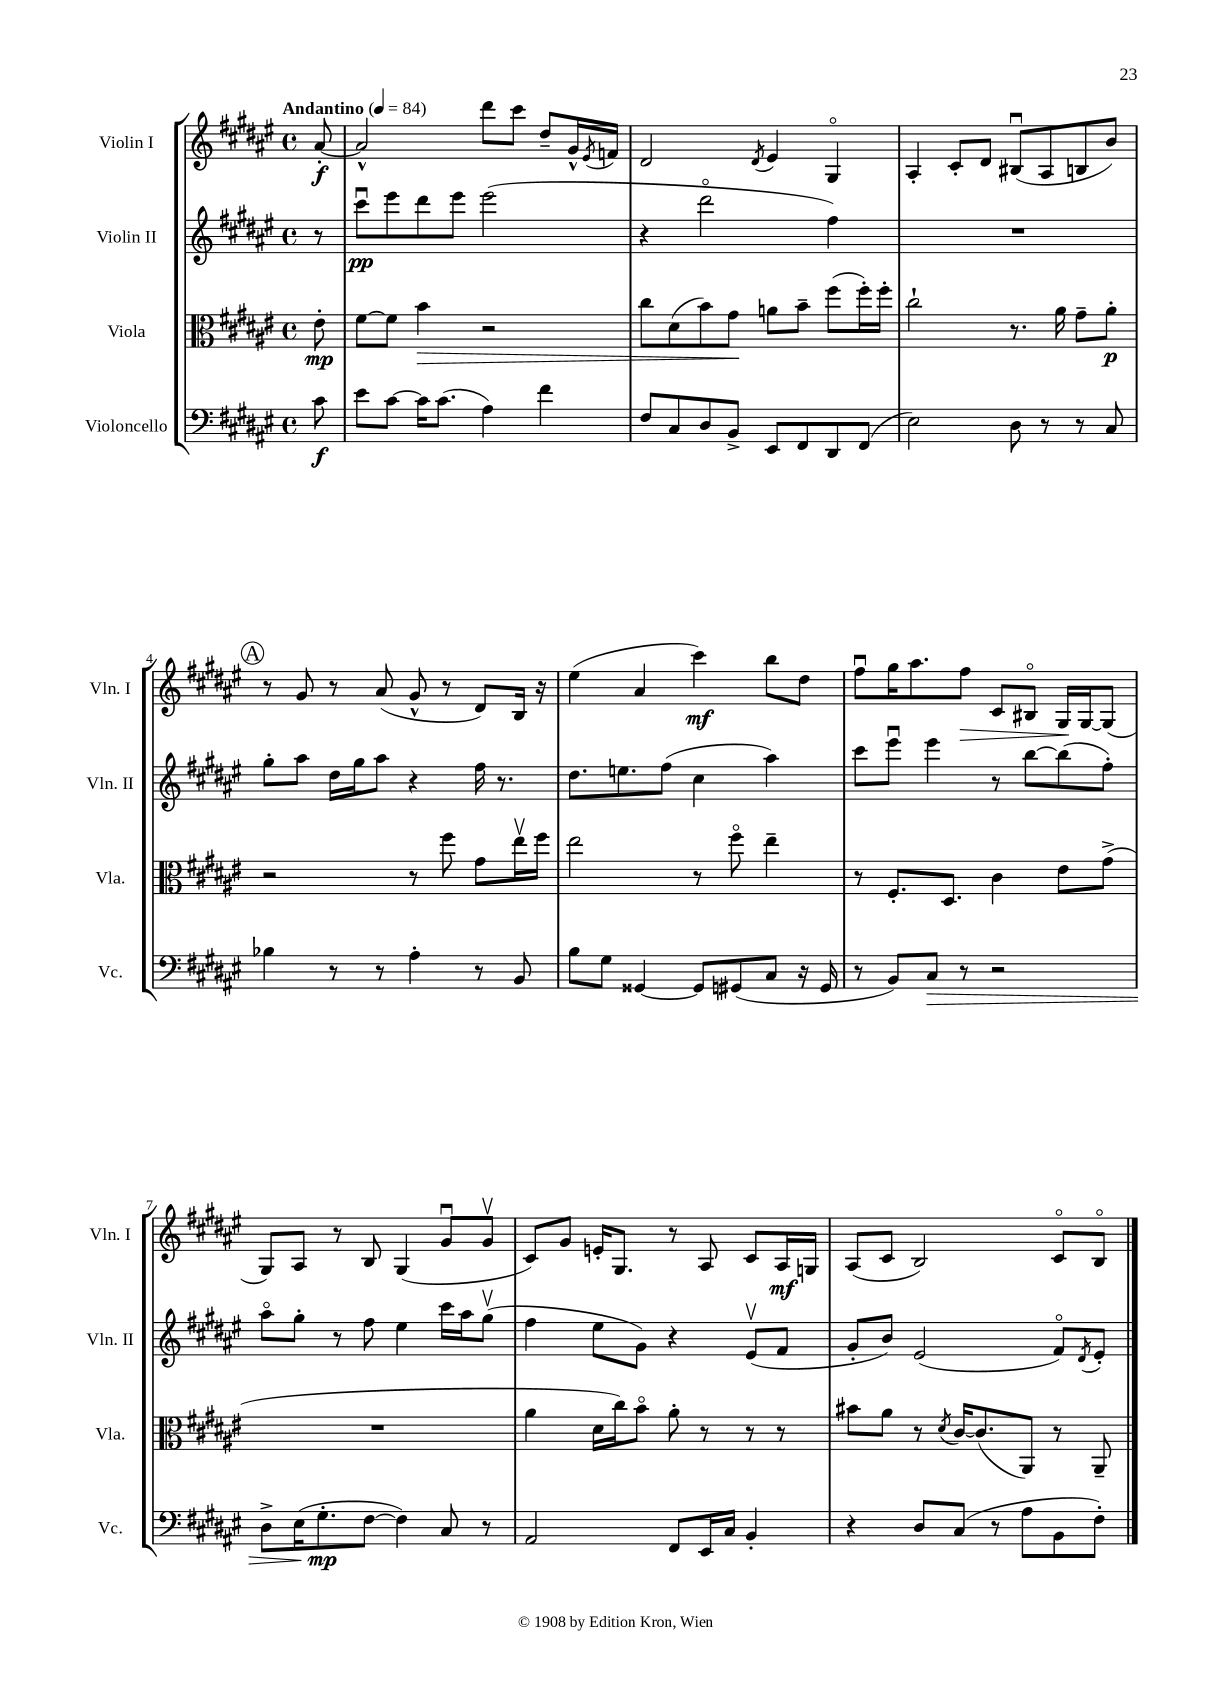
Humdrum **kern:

**kern	**dynam	**kern	**dynam	**kern	**dynam	**kern	**dynam
*part4	*part4	*part3	*part3	*part2	*part2	*part1	*part1
*staff4	*staff4	*staff3	*staff3	*staff2	*staff2	*staff1	*staff1
*I"Violoncello	*	*I"Viola	*	*I"Violin II	*	*I"Violin I	*
*I'Vc.	*	*I'Vla.	*	*I'Vln. II	*	*I'Vln. I	*
*clefF4	*	*clefC3	*	*clefG2	*	*clefG2	*
*k[f#c#g#d#a#e#]	*	*k[f#c#g#d#a#e#]	*	*k[f#c#g#d#a#e#]	*	*k[f#c#g#d#a#e#]	*
*M4/4	*	*M4/4	*	*M4/4	*	*M4/4	*
*met(c)	*	*met(c)	*	*met(c)	*	*met(c)	*
*MM84	*	*MM84	*	*MM84	*	*MM84	*
=	=	=	=	=	=	=	=
!	!	!	!	!	!	!LO:TX:a:B:t=Andantino	!
8c#\	f	8e#'\	mp	8r	.	[8a#'/	f
=1	=1	=1	=1	=1	=1	=1	=1
8e#\L	.	[8f#\L	.	8ccc#u\L	pp	2a#^^/]	.
[8c#\J	.	8f#\J]	.	8eee#\	.	.	.
!	!	!	!LO:HP:b	!	!	!	!
16c#\KL]	.	4b\	>	8ddd#\	.	.	.
(8.c#\J	.	.	.	.	.	.	.
.	.	.	.	8eee#\J	.	.	.
4A#\)	.	2r	.	(2eee#\	.	8ddd#\L	.
.	.	.	.	.	.	8ccc#\J	.
4f#\	.	.	.	.	.	8dd#~/L	.
.	.	.	.	.	.	16g#^^/L	.
.	.	.	.	.	.	8qe#/	.
.	.	.	.	.	.	16fn/JJ	.
=2	=2	=2	=2	=2	=2	=2	=2
8F#/L	.	8cc#\L	.	4r	.	2d#/	.
8C#/	.	(8d#\	.	.	.	.	.
8D#/	.	8b\)	.	2ddd#\	.	.	.
8BB^/J	.	8g#\J	.	.	.	.	.
.	.	.	.	.	.	8qd#/	.
8EE#/L	.	8an\L	]	.	.	4e#/	.
8FF#/	.	8b~\J	.	.	.	.	.
8DD#/	.	(8ff#\L	.	4ff#\)	.	4G#/	.
(8FF#/J	.	16ff#'\L)	.	.	.	.	.
.	.	16ff#'\JJ	.	.	.	.	.
=3	=3	=3	=3	=3	=3	=3	=3
2E#\)	.	2cc#`\	.	1r	.	4A#'/	.
.	.	.	.	.	.	8c#'/L	.
.	.	.	.	.	.	8d#/J	.
8D#\	.	8.r	.	.	.	(8B#Xu/L	.
8r	.	.	.	.	.	8A#/	.
.	.	16a#\	.	.	.	.	.
8r	.	8g#~\L	.	.	.	8Bn/	.
8C#/	.	8a#'\J	p	.	.	8b/J)	.
!!LO:LB:g=z
!!LO:REH:place=s1:t=A
=4	=4	=4	=4	=4	=4	=4	=4
4B-X\	.	2r	.	8gg#'\L	.	8r	.
.	.	.	.	8aa#\J	.	8g#/	.
8r	.	.	.	16dd#\LL	.	8r	.
.	.	.	.	16gg#\J	.	.	.
8r	.	.	.	8aa#\J	.	(8a#/	.
4A#'\	.	8r	.	4r	.	8g#^^/	.
.	.	8ff#\	.	.	.	8r	.
8r	.	8g#\L	.	16ff#\	.	8d#/L)	.
.	.	.	.	8.r	.	.	.
8BB/	.	16ee#v\L	.	.	.	16B/Jk	.
.	.	16ff#\JJ	.	.	.	16r	.
=5	=5	=5	=5	=5	=5	=5	=5
8B\L	.	2ee#\	.	8.dd#\L	.	(4ee#\	.
8G#\J	.	.	.	.	.	.	.
.	.	.	.	8.een\	.	.	.
[4GG##X/	.	.	.	.	.	4a#/	.
.	.	.	.	(8ff#\J	.	.	.
8GG##/L]	.	8r	.	4cc#\	.	4ccc#\)	mf
(8GG#X/	.	8ff#\	.	.	.	.	.
8C#/J	.	4ee#~\	.	4aa#\)	.	8bb\L	.
16r	.	.	.	.	.	8dd#\J	.
16GG#/	.	.	.	.	.	.	.
=6	=6	=6	=6	=6	=6	=6	=6
8r	.	8r	.	8ccc#\L	.	8ff#u\L	.
8BB/L)	.	8.F#'/L	.	8eee#u\J	.	16gg#\K	.
.	.	.	.	.	.	8.aa#\	.
!	!LO:HP:b	!	!	!	!	!	!
8C#/J	>	.	.	4eee#\	.	.	.
.	.	8.D#/J	.	.	.	.	.
!	!	!	!	!	!	!	!LO:HP:b
8r	.	.	.	.	.	8ff#\J	>
2r	.	4c#\	.	8r	.	8c#/L	.
.	.	.	.	[8bb\L	.	8B#X/J	.
.	.	8e#\L	.	(8bb\]	.	16G#/LL	.
.	.	.	.	.	.	[16G#/J	]
.	.	(8g#^\J	.	8ff#'\J)	.	(8G#/J]	.
!!LO:LB:g=z
=7	=7	=7	=7	=7	=7	=7	=7
8D#^\L	.	1r	.	8aa#\L	.	8G#/L)	.
(16E#\K	.	.	.	8gg#'\J	.	8A#/J	.
8.G#'\	mp	.	.	.	.	.	.
.	.	.	.	8r	.	8r	.
[8F#\J	]	.	.	8ff#\	.	8B/	.
4F#\])	.	.	.	4ee#\	.	(4G#/	.
8C#/	.	.	.	16ccc#\LL	.	8g#u/L	.
.	.	.	.	16aa#\J	.	.	.
8r	.	.	.	(8gg#v\J	.	8g#v/J	.
=8	=8	=8	=8	=8	=8	=8	=8
2AA#/	.	4a#\	.	4ff#\	.	8c#/L)	.
.	.	.	.	.	.	8g#/J	.
.	.	16d#\LL	.	8ee#\L	.	16en'/KL	.
.	.	16cc#\J)	.	.	.	8.G#/J	.
.	.	8b\J	.	8g#\J)	.	.	.
8FF#/L	.	8a#'\	.	4r	.	8r	.
16EE#/L	.	8r	.	.	.	8A#/	.
16C#/JJ	.	.	.	.	.	.	.
4BB'/	.	8r	.	(8e#v/L	.	8c#/L	.
.	.	8r	.	8f#/J	.	16A#/L	mf
.	.	.	.	.	.	16Gn/JJ	.
=9	=9	=9	=9	=9	=9	=9	=9
4r	.	8b#X\L	.	8g#'/L	.	(8A#/L	.
.	.	8a#\J	.	8b/J)	.	8c#/J	.
8D#/L	.	8r	.	(2e#/	.	2B/)	.
.	.	8qd#/	.	.	.	.	.
(8C#/J	.	[16c#/KL	.	.	.	.	.
.	.	(8.c#/]	.	.	.	.	.
8r	.	.	.	.	.	.	.
8A#\L	.	8AA#/J)	.	.	.	.	.
8BB\	.	8r	.	8f#/L)	.	8c#/L	.
.	.	.	.	8qd#/	.	.	.
8F#'\J)	.	8AA#~/	.	8e#'/J	.	8B/J	.
==	==	==	==	==	==	==	==
*-	*-	*-	*-	*-	*-	*-	*-
